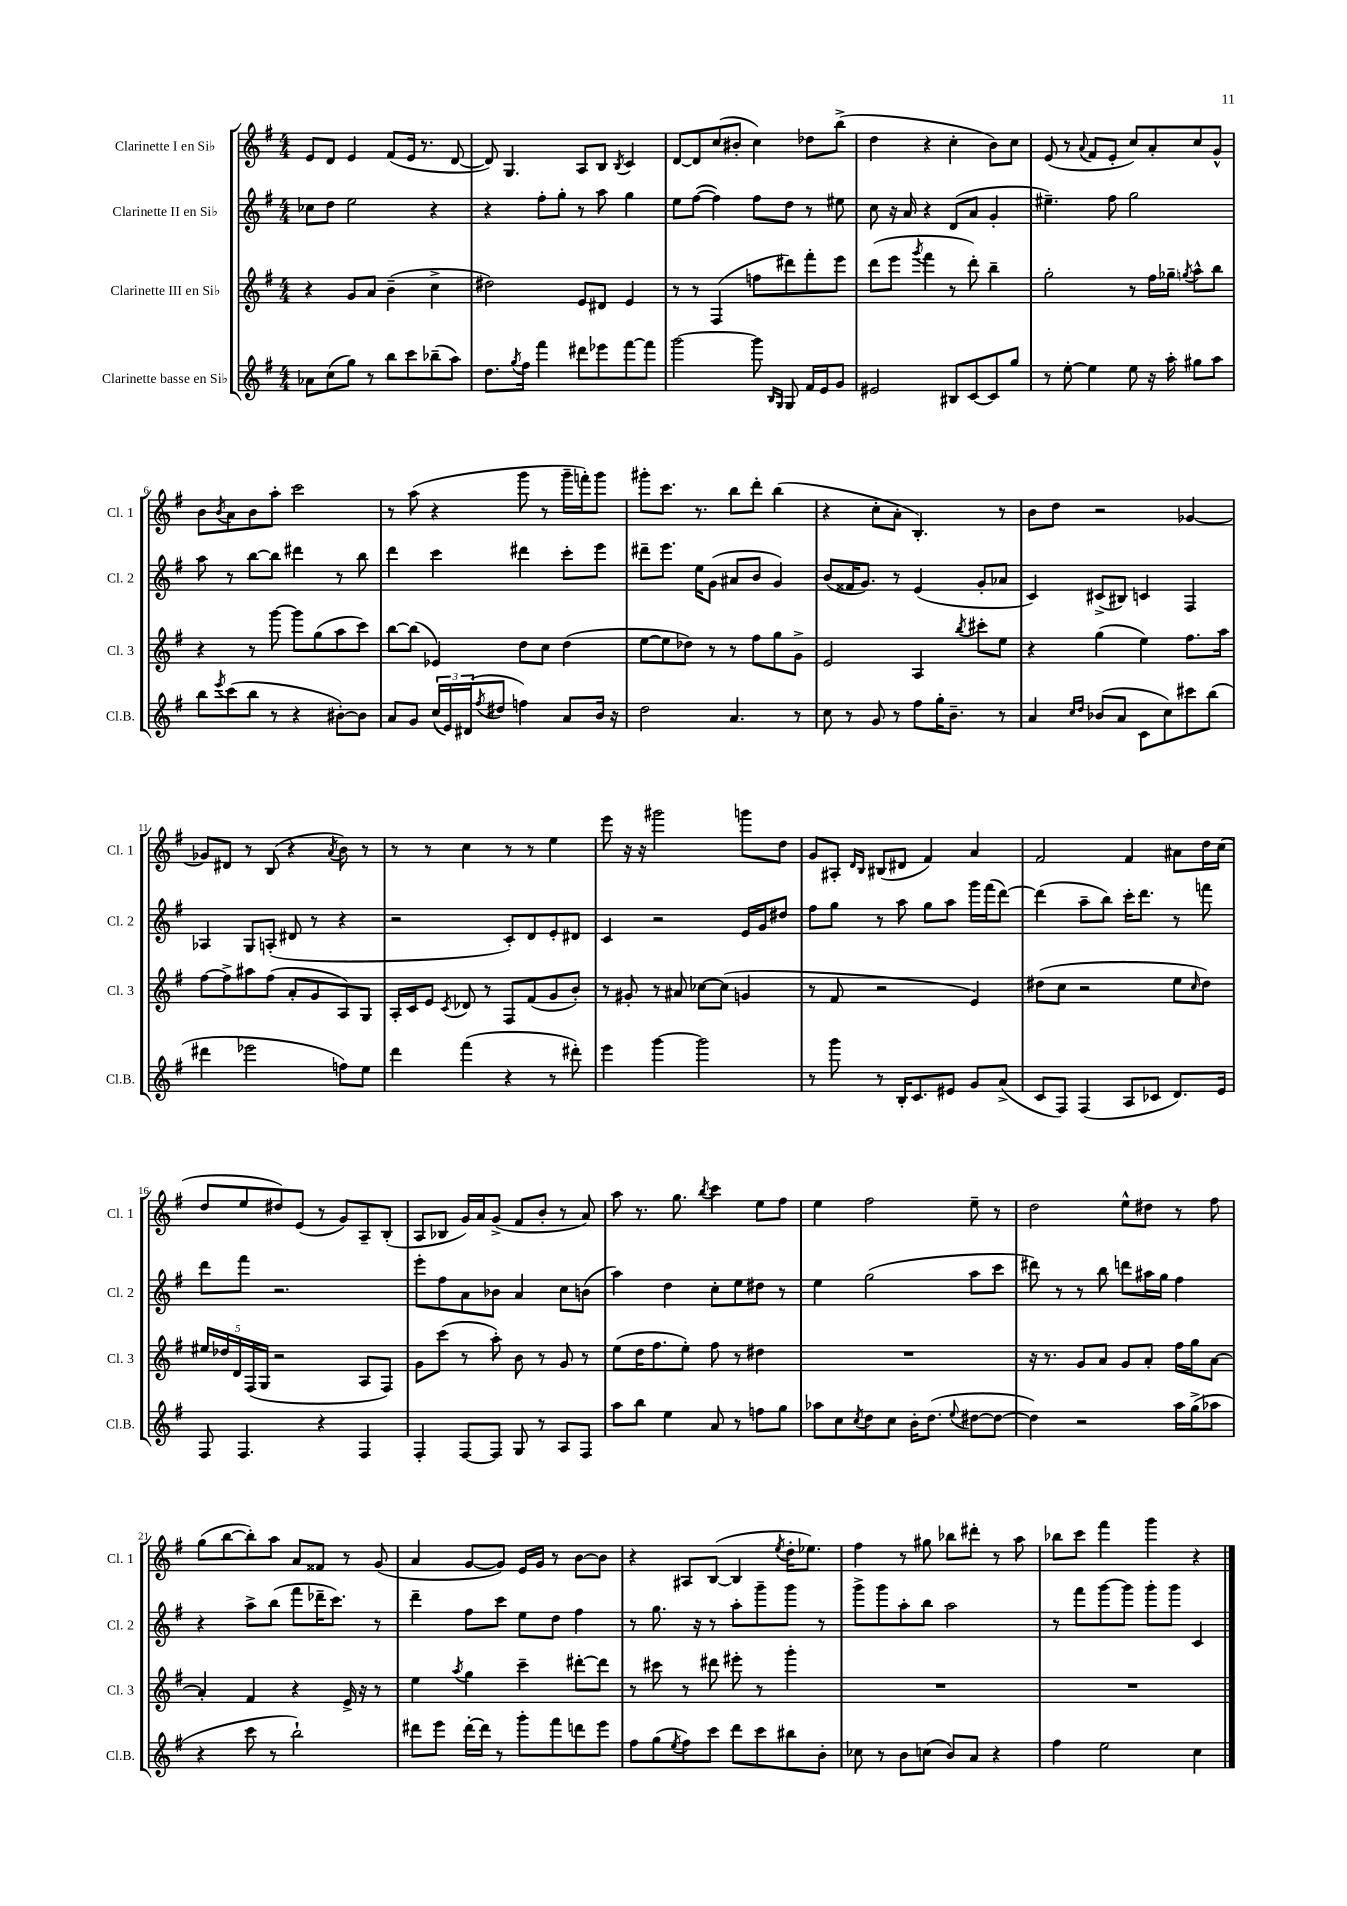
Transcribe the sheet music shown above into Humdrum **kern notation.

**kern	**kern	**kern	**kern
*staff4	*staff3	*staff2	*staff1
*clefG2	*clefG2	*clefG2	*clefG2
*k[f#]	*k[f#]	*k[f#]	*k[f#]
*M4/4	*M4/4	*M4/4	*M4/4
8a-\L	4r	8cc-\L	8e/L
(8cc\	.	8dd\J	8d/J
8gg\J)	8g/L	2ee\	4e/
8r	8a/J	.	.
8bb\L	(4b~\	.	(8f#/L
8ccc\	.	.	16e/Jk
.	.	.	8.r
(8bb-~\	4cc^\	4r	.
8aa\J)	.	.	[8d/
=	=	=	=
8.dd\L	2dd#\)	4r	8d/])
.	.	.	4.G/
8qgg/	.	.	.
16ff#\Jk	.	.	.
4fff#\	.	8ff#'\L	.
.	.	8gg'\J	.
8ddd#\L	8e/L	8r	8A/L
8eee-\	8d#/J	8aa\	8B/J
.	.	.	8qB/
[8fff#\	4e/	4gg\	4c/
8fff#\]J	.	.	.
=	=	=	=
[2ggg\	8r	8ee\L	[8d/L
.	8r	([8ff#\J	8d/]
.	(4F#/	4ff#\])	(8cc/
.	.	.	8b#'/J
8ggg\]	8ff\L	8ff#\L	4cc\)
16qqB/LL	.	.	.
16qqG/JJ	.	.	.
8G/	8ddd#\)	8dd\J	.
16f#/LL	8fff#'\	8r	8dd-\L
16e/J	.	.	.
8g/J	8eee\J	8ee#\	(8bb^\J
=	=	=	=
2e#/	(8ddd\L	8cc\	4dd\
.	8eee\J	16r	.
.	.	16a/	.
.	8qggg/	.	.
.	4fff#\	4r	4r
8B#/L	8r	(8d/L	4cc'\
[8c/	8ddd'\)	8a/J	.
8c/]	4bb~\	4g'/	8b\L)
8gg/J	.	.	8cc\J
=	=	=	=
8r	2gg'\	4.ee#~\)	(8e/
[8ee'\	.	.	8r
.	.	.	8qqa/
4ee\]	.	.	8f#/L
.	.	8ff#\	8e'/J
8ee\	8r	2gg\	8cc/L)
16r	16ff#\LL	.	8a'/
16aa'\	16gg-~\JJ	.	.
.	8qgg/	.	.
8gg#\L	8aa^^\L	.	8cc/
8aa\J	8bb\J	.	8g^^/J
=	=	=	=
8bb\L	4r	8aa\	8b\L
8qeee/	.	.	8qb/
(8ccc\	.	8r	8a\
8bb\J	8r	[8bb\L	8b\
8r	[8ggg\	8bb\]J	8aa'\J
4r	8ggg\]L	4ddd#\	2ccc\
.	(8gg\	.	.
[8b#'\L)	8aa\	8r	.
8b#\]J	8ccc\J)	8bb\	.
=	=	=	=
8a/L	[8bb\L	4ddd\	8r
8g/J	(8bb\]J	.	(8aa\
(24cc/LL	4e-/)	4ccc\	4r
24e/)	.	.	.
(24d#/J	.	.	.
8qff#/	.	.	.
8dd#/J	.	.	.
4ff\)	8dd\L	4ddd#\	8ggg\
.	8cc\J	.	8r
8a/L	(4dd\	8ccc'\L	16ggg~\LL
.	.	.	16fff'\J)
16b/Jk	.	8eee\J	8ggg\J
16r	.	.	.
=	=	=	=
2dd\	[8ee\L	8ddd#~\L	8ggg#'\L
.	8ee\]	8.eee\J	8.ccc\J
.	8dd-\J)	.	.
.	.	16ee\LK	8.r
.	8r	(8g\J	.
4.a/	8r	8a#/L	8bb\L
.	8ff#\L	8b/J	8ddd'\J
.	8gg\	4g/)	(4bb\
8r	8g^\J	.	.
=	=	=	=
8cc\	2e/	(8b/L	4r
8r	.	16f##/K	.
.	.	8.g/J)	.
8g/	.	.	8cc'\L
8r	.	8r	8a'\J
8ff#\L	4A/	(4e/	4.B'/)
16gg'\K	.	.	.
8.b~\J	.	.	.
.	8qbb/	.	.
.	8ccc#'\L	8g'/L	.
8r	8ee\J	8a-/J	8r
=	=	=	=
4a/	4r	4c/)	8b\L
.	.	.	8dd\J
16qqcc/LL	.	.	.
16qqdd/JJ	.	.	.
(8b-/L	(4gg\	(8c#^/L	2r
8a/J	.	8B#/J)	.
8c\L	4ee\)	4c/	.
8cc\)	.	.	.
8ccc#\	8.ff#\L	4F#/	[4g-/
(8bb\J	.	.	.
.	16aa\Jk	.	.
=	=	=	=
4ddd#\	[8ff#\L	4A-/	8g-/]L
.	8ff#^\]	.	8d#/J
2eee-\	8aa#\	8G/L	8r
.	(8ff#\J	(8A'/J	(8B/
.	8a'/L	8d#/	4r
.	8g/	8r	.
.	.	.	8qa/
8ff\L)	8A/)	4r	8b\)
8ee\J	8G/J	.	8r
=	=	=	=
4ddd\	16A'/LL	2r	8r
.	16c/J	.	.
.	8e/J	.	8r
.	8qc/	.	.
(4fff#\	8d-/	.	4cc\
.	8r	.	.
4r	8F#/L	8c'/L)	8r
.	(8f#/	8d/	8r
8r	8g/	8e'/	4ee\
8ddd#'\)	8b'/J)	8d#/J	.
=	=	=	=
4eee\	8r	4c/	8eee\
.	8g#'/	.	16r
.	.	.	16r
[4ggg\	8r	2r	2ggg#\
.	8a#/	.	.
2ggg\]	[8cc-\L	.	.
.	(8cc-\]J	.	.
.	4g/	16e/LL	8ggg\L
.	.	16g/J	.
.	.	8dd#/J	8dd\J
=	=	=	=
8r	8r	8ff#\L	8g/L
8ggg\	8f#/	8gg\J	8A#'/J
.	.	.	16qqd/LL
.	.	.	16qqB/JJ
8r	2r	8r	(8B#/L
16B'/LK	.	8aa\	8d#/J
8.c/	.	.	.
.	.	8gg\L	4f#/)
8e#/J	.	8aa\J	.
8g/L	4e/)	16ggg\LL	4a/
.	.	(16fff#\J	.
(8a^/J	.	[8ddd\J)	.
=	=	=	=
8c/L	(8dd#\L	(4ddd\]	2f#/
8F#/J)	8cc\J	.	.
(4F#/	2r	8aa~\L	.
.	.	8bb\J)	.
8A/L	.	16ccc'\LK	4f#/
.	.	8.ddd\J	.
8c-/J	.	.	.
8.d/L)	8ee\L	8r	8a#\L
.	16qqcc/	.	.
.	8dd#\J)	8fff\	16dd\L
16e/Jk	.	.	(16cc\JJ
=	=	=	=
8F#/	20ee#/LL	8ddd\L	8dd/L
.	20dd-/	.	.
.	20d/	.	.
4.F#/	.	8fff#\J	8ee/
.	(20F#/	.	.
.	20G/JJ	.	.
.	2r	2.r	8dd#/)
.	.	.	(8e/J
4r	.	.	8r
.	.	.	8g/L)
4F#/	8A/L	.	8A~/
.	8F#/J)	.	(8B'/J
=	=	=	=
4F#'/	8g\L	8eee'\L	8A/L
.	(8ccc\J	8ff#\	8B-/J
[8F#/L	8r	8a\	16g/LL)
.	.	.	16a/J
8F#/]J	8aa'\)	8b-\J	(8g^/J
8G/	8b\	4a/	8f#/L
8r	8r	.	8b'/J
8A/L	8g/	8cc\L	8r
8F#/J	8r	(8b\J	8a/)
=	=	=	=
8aa\L	(8ee\L	4aa\)	8aa\
8bb\J	16dd\K	.	8.r
.	8.ff#\	.	.
4ee\	.	4dd\	.
.	.	.	8.gg\
.	8ee'\J)	.	.
.	.	.	8qbb/
8a/	8ff#\	8cc'\L	4ccc\
8r	8r	8ee\	.
8ff\L	4dd#\	8dd#\J	8ee\L
8gg\J	.	8r	8ff#\J
=	=	=	=
8aa-\L	1r	4ee\	4ee\
8cc\	.	.	.
8qcc/	.	.	.
8dd\	.	(2gg\	2ff#\
8cc\J	.	.	.
16b'\LK	.	.	.
(8.dd\J	.	.	.
8qqee/	.	.	.
[8dd#\L	.	8aa\L	8ee~\
8dd#\_J	.	8ccc\J	8r
=	=	=	=
4dd#\])	16r	8ddd#\)	2dd\
.	8.r	.	.
.	.	8r	.
2r	8g/L	8r	.
.	8a/J	8bb\	.
.	8g/L	8ddd\L	8ee^^\L
.	8a'/J	16aa#\L	8dd#\J
.	.	16gg\JJ	.
16aa\LL	16ff#\LL	4ff#\	8r
(16gg^\J	16gg\J	.	.
8aa-\J	[8a\J	.	8ff#\
=	=	=	=
4r	4a'/]	4r	(8gg\L
.	.	.	[8bb\
8ccc\	4f#/	8aa^\L	8bb'\])
8r	.	(8bb\J	8aa\J
2bb`\)	4r	8fff#\L	8a/L
.	.	16ddd-~\K	8f##/J
.	.	8.ccc\J)	.
.	16e^/	.	8r
.	16r	.	.
.	8r	8r	(8g/
=	=	=	=
8ddd#\L	4ee\	4ddd~\	4a/
8eee\J	.	.	.
.	8qaa/	.	.
[16ddd#'\LL	4gg\	8ff#\L	[8g/L
16ddd#\]JJ	.	.	.
8r	.	8ccc\J	8g/]J)
8ggg'\L	4ccc~\	8ee\L	16e/LL
.	.	.	16g/JJ
8fff#\	.	8dd\J	8r
8ddd\	[8ddd#'\L	4ff#\	[8b\L
8eee\J	8ddd#\]J	.	8b\]J
=	=	=	=
8ff#\L	8r	8r	4r
(8gg\	8ccc#\	8.gg\	.
8qee/	.	.	.
8ff#\)	8r	.	8A#/L
.	.	16r	.
8ccc\J	8ddd#\	8r	([8B/J
8ddd\L	8eee#'\	8aa'\L	4B/]
8ccc\	8r	8ggg~\	.
.	.	.	8qee/
8bb#\	4ggg'\	8ggg\J	16dd'\LK
.	.	.	8.ee-\J)
8b'\J	.	8r	.
=	=	=	=
8cc-\	1r	8ggg^\L	4ff#\
8r	.	8ggg\	.
8b\L	.	8aa'\	8r
(8cc\J	.	8bb\J	8gg#\
8b/L)	.	2aa\	8bb-\L
8a/J	.	.	8ddd#'\J
4r	.	.	8r
.	.	.	8aa\
=	=	=	=
4ff#\	1r	8r	8bb-\L
.	.	8fff#\L	8ccc\J
2ee\	.	[8ggg\	4fff#\
.	.	8ggg\]J	.
.	.	8ggg'\L	4ggg\
.	.	8ggg\J	.
4cc\	.	4c/	4r
==	==	==	==
*-	*-	*-	*-
